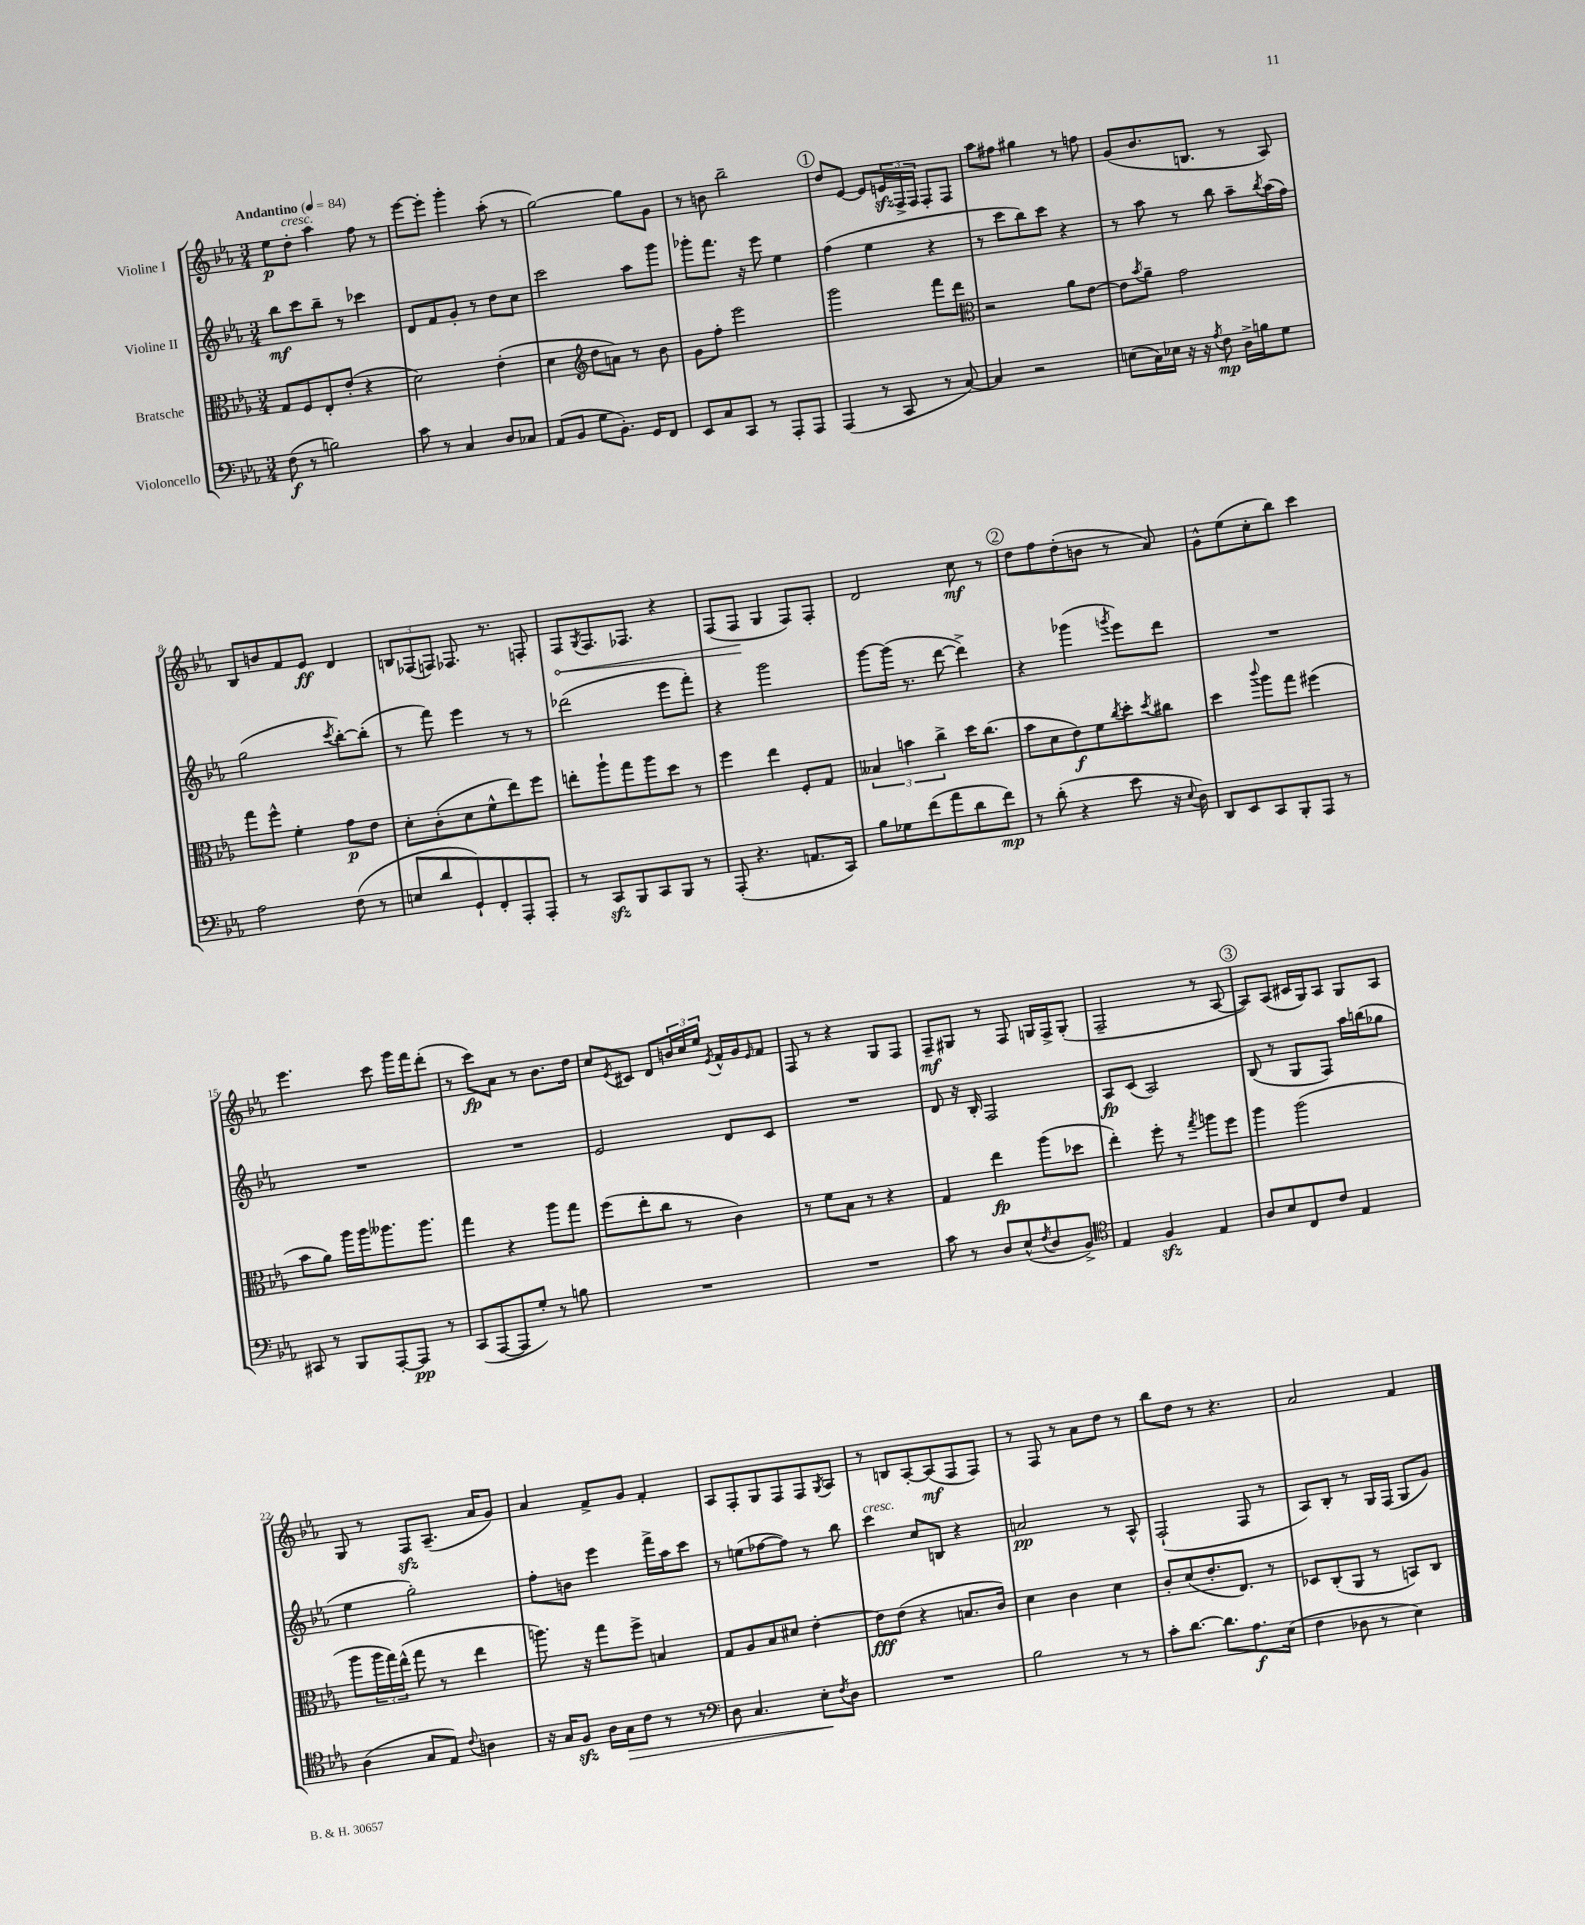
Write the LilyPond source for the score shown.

<<
\new StaffGroup <<
\new Staff = "s0" \with { instrumentName = "Violine I" } {
    \clef treble \key ees \major \numericTimeSignature \time 3/4 \tempo "Andantino" 4 = 84
    ees''8\p d''8-.^\markup { \italic "cresc." } aes''4 f''8 r8 |
    ees'''8~ ees'''8-. g'''4-. aes''8-.( r8 |
    g''2~) g''8 g'8 |
    r8 b'8 bes''2-- |
    \mark \markup { \circle "1" } d''8 ees'8~ ees'8 \tuplet 3/2 { e'16\sfz f16-> f16 } f8-. f8 |
    aes''8 fis''8 gis''4 r8 f''8 |
    g'8( bes'8. b8. r8 aes8) |
    bes8 b'8 f'8 ees'8\ff d'4 |
    \tuplet 3/2 { b8 fes8( f8) } fes8. r8. f8-. |
    \once \override Hairpin.circled-tip = ##t f8\< \acciaccatura { g8 } f8. fes8. r4 |
    f8( f8\! g4 f8) f8-. |
    d'2 c''8\mf r8 |
    \mark \markup { \circle "2" } d''8 f''8 d''8-.( b'8 r8 aes'8) |
    g'8-^ ees''8( c''8-. bes''8) c'''4 |
    ees'''4. c'''8 g'''16 f'''16 d'''8-.( |
    r8 c'''8\fp) aes'8 r8 bes'8. d''16 |
    c''8 \acciaccatura { ees'8 } cis'8 d'8 \tuplet 3/2 { b'16 c''16 ees''16 } \acciaccatura { ees'8 } f'16-^ g'16 \grace { ees'16 } f'8 |
    f8 r8 r4 g8 f8 |
    f8--\mf gis8 r8 f8 g16 f16-> g8-.( |
    f2-- r8 aes8~ |
    \mark \markup { \circle "3" } aes8) aes8( cis'16 g16) aes8 g8 aes8 |
    g8 r8 f8\sfz aes8.--( aes'16 g'8) |
    aes'4 f'8-> g'8 f'4-. |
    aes8 f8-. g8 f8 f8 \acciaccatura { g8 } aes8 |
    r8 b8 aes8~-. aes8\mf( f8 f8) |
    r8 f8 r8 aes'8 d''8 r8 |
    bes''8 d''8 r8 r4. |
    aes'2 f'4 \bar "|." |
}
\new Staff = "s1" \with { instrumentName = "Violine II" } {
    \clef treble \key ees \major \numericTimeSignature \time 3/4
    bes''8\mf c'''8 bes''8-- r8 ces'''4 |
    d'8 f'8 g'8-. r8 d''8 c''8 |
    c'''2 aes''8 g'''8 |
    ges'''8-. f'''8. r16 ees'''8 ees''4 |
    \mark \markup { \circle "1" } f''4( ees''4 r4 |
    r8 c'''8 bes''8) c'''8 r4 |
    r8 aes''8 r8 bes''8 aes''8-- \acciaccatura { bes''8 } aes''16( f''16) |
    g''2( \acciaccatura { c'''8 } bes''8~-.) bes''8-.( |
    r8 f'''8) ees'''4 r8 r8 |
    des'''2( ees'''8 f'''8-.) |
    r4 g'''2 |
    g'''8~ g'''16( r8. d'''8~ d'''4->) |
    \mark \markup { \circle "2" } r4 ges'''4( \acciaccatura { g'''8 } ees'''8) d'''8 |
    R2. |
    R2. |
    R2. |
    ees'2 d'8 c'8 |
    R2. |
    d'8 r16 bes16-. f2 |
    aes8\fp c'8( aes2) |
    \mark \markup { \circle "3" } bes8( r8 g8 f8) aes''16 b''16( ges''8 |
    ees''4 g''2-.) |
    f''8-. b'8 ees'''4 f'''16-> aes''16 c'''8 |
    r8 e''8( fes''8~ fes''8) r8 bes''8 |
    c'''4^\markup { \italic "cresc." } c''8 b8 r4 |
    a'2\pp r8 aes8-^ |
    f2-!( f8 r8 |
    aes8) bes8-. r8 g16 f16( g8 g'8) \bar "|." |
}
\new Staff = "s2" \with { instrumentName = "Bratsche" } {
    \clef alto \key ees \major \numericTimeSignature \time 3/4
    g8 f8 ees8-. ees'8-.( r4 |
    d'2) ees'4-.( |
    d'4 \clef treble d''8 a'8) r8 bes'8 |
    g'8 f''8-. ees'''2 |
    \mark \markup { \circle "1" } g'''2 f'''8 d'''8 |
    \clef alto r2 aes'8 ees'8~ |
    ees'8 \acciaccatura { bes'8 } aes'8-- g'2 |
    g''8 f''8-^ f'4-. g'8\p ees'8 |
    d'8-. c'8-.( d'8 f'8-^ ees''8) f''8 |
    e''8-. aes''8-! g''8 aes''8 d''8 r8 |
    f''4 ees''4 f8-. g8 |
    \tuplet 3/2 { beses4 b'4 c''4-> } d''16 c''8.( |
    \mark \markup { \circle "2" } bes'8 d'8 ees'8\f) f'8 \acciaccatura { c''8 } d''8-. \acciaccatura { d''8 } cis''8 |
    d''4 \appoggiatura { c'''8 } aes''8 g''8 fis''4( |
    bes'8 aes'8) aes''16 aes''16 aeses''8. aeses''8. |
    g''4 r4 aes''8 g''8 |
    f''8( ees''8-. c''8 r8 c'4) |
    r8 f'8 bes8 r8 r4 |
    g4 ees''4\fp aes''8( des''8 |
    ees''4-.) f''8-. r8 \acciaccatura { g''8 } a''8 f''8 |
    \mark \markup { \circle "3" } aes''4 aes''2( |
    aes''8 \tuplet 3/2 { aes''16 g''16) ees''16-^( } g''8 r8 ees''4 |
    a''8.) r16 g''8 f''8-> b4 |
    g8 aes8 bes8 dis'8 ees'4~-. |
    ees'8\fff ees'8( r4 b8. c'16) |
    d'4 c'4 d'4 |
    c'8-. d'8( ees'8.-. ees8.) r8 |
    des8 c8-.( aes,8 r8 b,8) c8 \bar "|." |
}
\new Staff = "s3" \with { instrumentName = "Violoncello" } {
    \clef bass \key ees \major \numericTimeSignature \time 3/4
    f8\f( r8 b2) |
    c'8 r8 c4 d8 ces8 |
    aes,8( bes,8 g8 bes,8.-.) g,16 f,8 |
    ees,8 c8 c,8 r8 aes,,8-. aes,,8 |
    \mark \markup { \circle "1" } aes,,4( r8 c,8 r8 c8~) |
    c4 r2 |
    e8( c16) ees16 r16 r16 \acciaccatura { aes8 } f8\mp d16-> b16 g8 |
    aes2 f8( r8 |
    e8 d'8 g,8-!) f,8-. aes,,8-. aes,,8-. |
    r8 c,8\sfz bes,,8 c,8 bes,,8 r8 |
    aes,,8-.( r4. a,8. c,16) |
    bes8 ges8 f'8( aes'8 d'8 f'8\mp) |
    \mark \markup { \circle "2" } r8 d'8-.( r4 ees'8 r16 \appoggiatura { ees8 } d16) |
    d,8 ees,8 c,8 bes,,8-. aes,,8 r8 |
    cis,8 r8 bes,,8 aes,,8~-. aes,,8\pp r8 |
    c,8( aes,,8~ aes,,8 g8-.) r8 b8 |
    R2. |
    R2. |
    c'8 r8 d8 ees8-^( \acciaccatura { f8 } d8 bes,8->) |
    \clef tenor ees4 f4\sfz ees4 |
    \mark \markup { \circle "3" } aes8 bes8 c8 c'8 ees4 |
    aes4( g8 ees8) \appoggiatura { c'8 } a4 |
    r16 g16 f8\sfz aes16 g16\> c'8 r8 r8 |
    \clef bass d8 c4. ees8-.\! \acciaccatura { f8 } d8 |
    R2. |
    bes2 r8 r8 |
    c'8-. d'8.~ d'8. aes8.\f ees16( |
    f4 des8 r8 ees4) \bar "|." |
}
>>
>>
